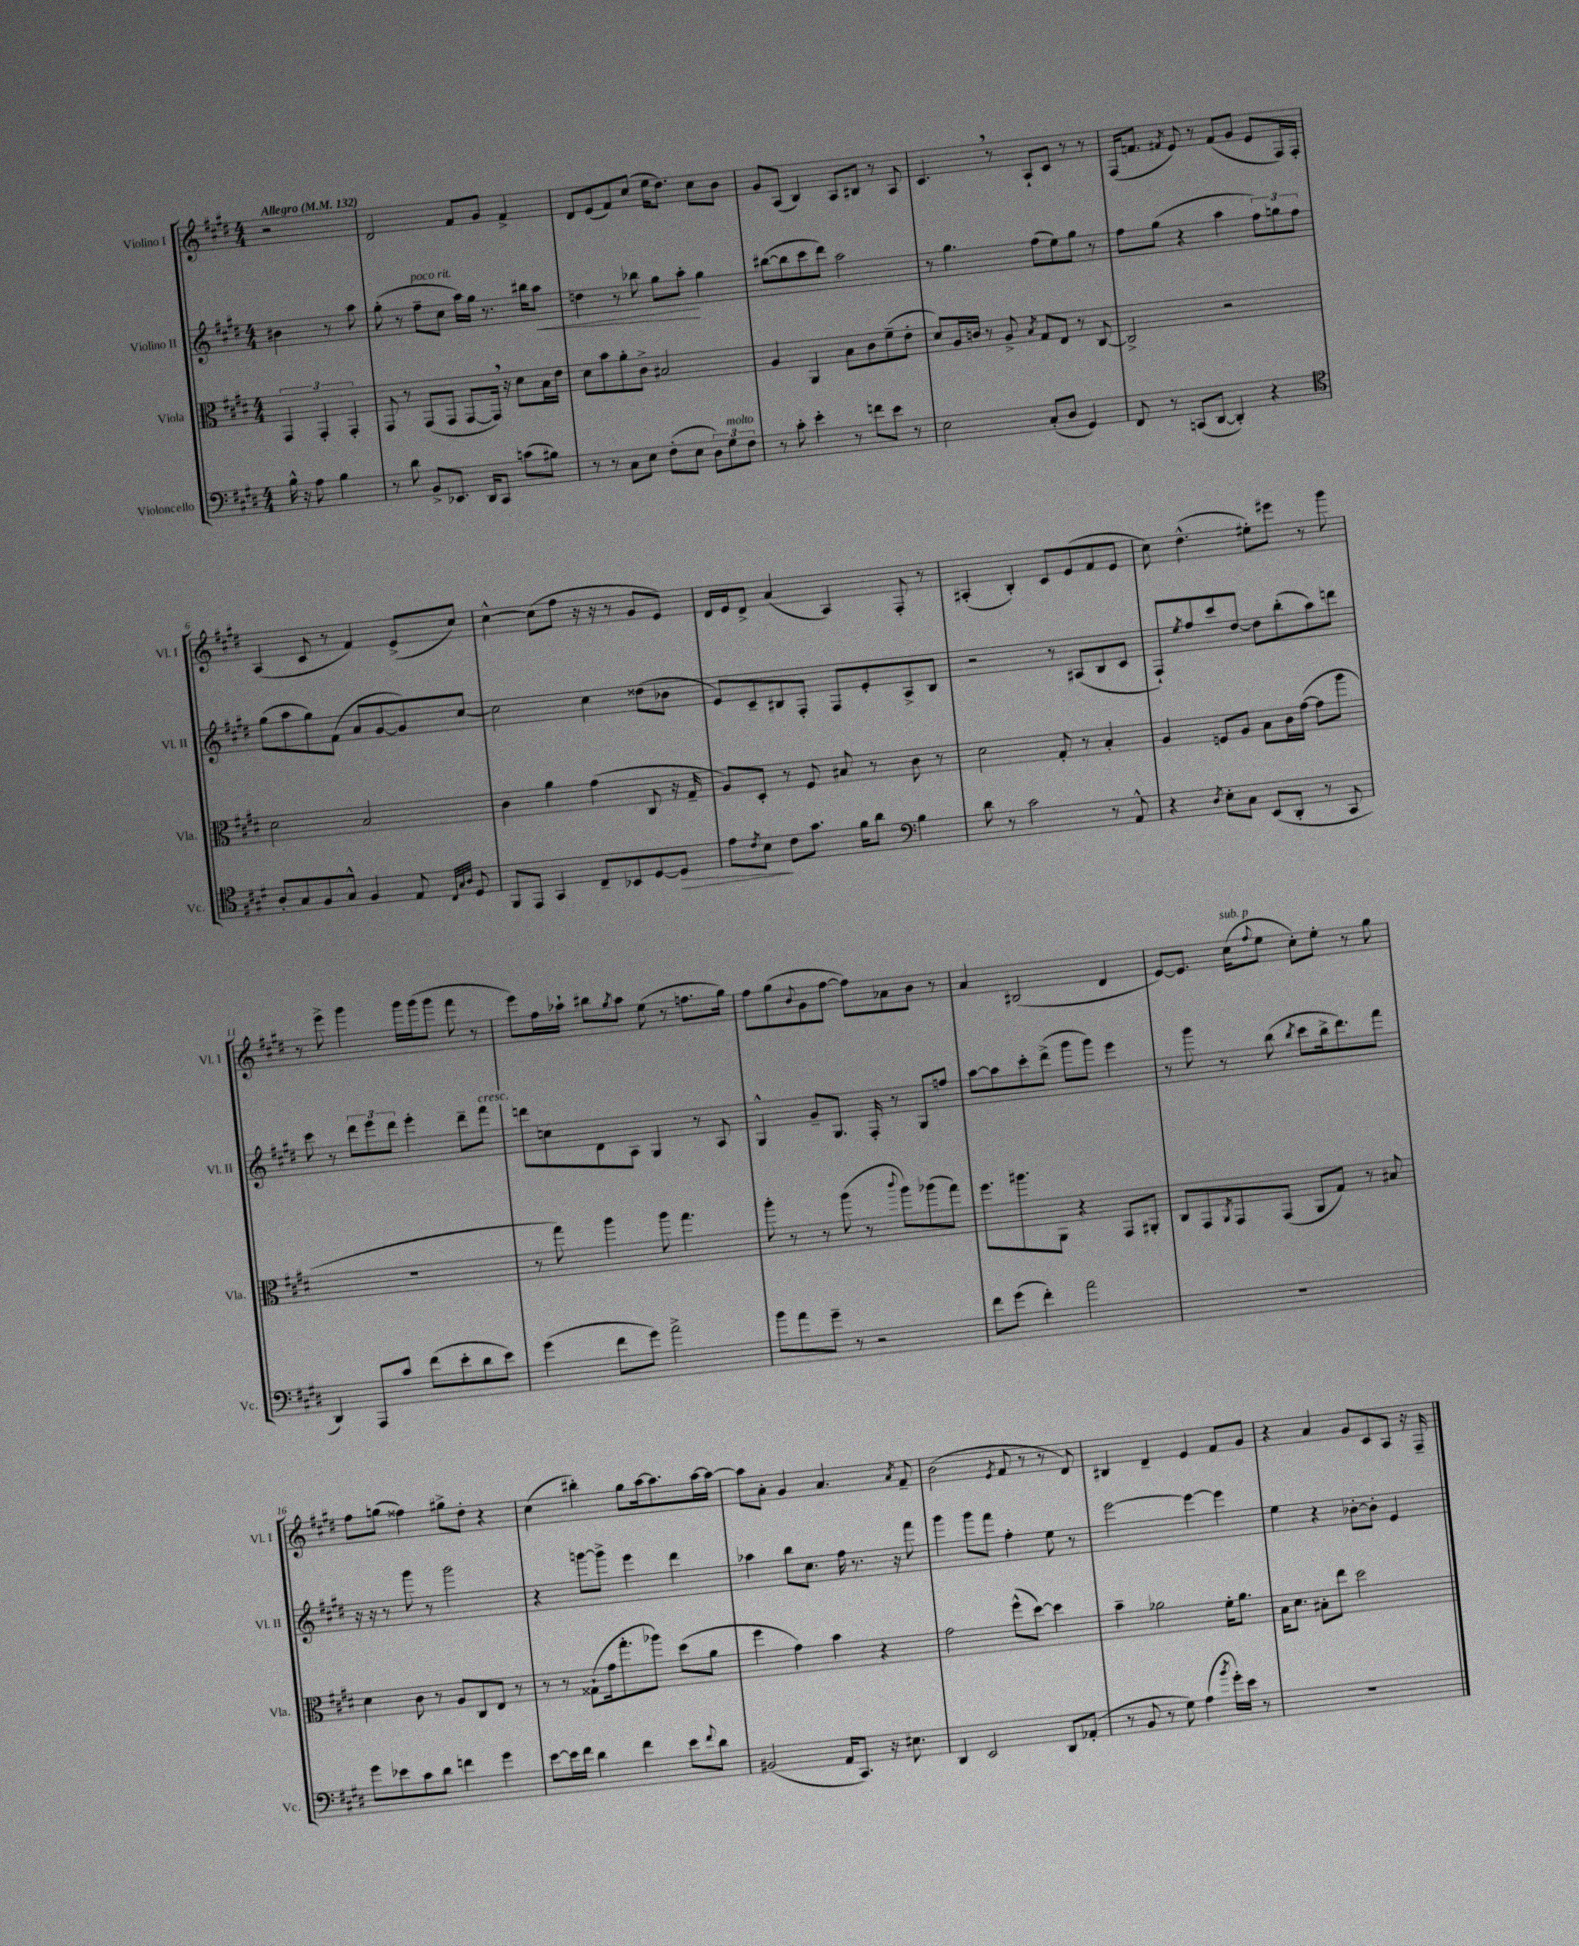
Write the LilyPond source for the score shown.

<<
\new StaffGroup <<
\new Staff = "s0" \with { instrumentName = "Violino I" shortInstrumentName = "Vl. I" } {
    \clef treble \key e \major \numericTimeSignature \time 4/4 \partial 2 \tempo "Allegro" 4 = 132
    r2 |
    dis'2 fis'8 gis'8 fis'4-> |
    dis'8 e'8( fis'8) cis''8( e''16 dis''8.) cis''8 b'8 |
    gis'8 a8( b4) a8 bis8 r8 a8 |
    cis'4. \breathe r8 a8-! cis'8 r8 r8 |
    fis16( f'8. \acciaccatura { fis'8 } e'8) r8 fis'8( gis'8 e'8 fis16) fis16-. |
    a4( cis'8 r8 fis'4) e'8->( cis''8) |
    cis''4~-^ cis''8( fis''8 r16 r16 r8 gis'8 e'8) |
    dis'16 e'16 dis'8-> a'4( a4) fis8-. r8 |
    ais4-.( b4-.) cis'8 e'8( fis'8 e'8 |
    cis''8) dis''4.-^( eis''8-.) eis'''8 r8 gis'''8 |
    r8 e'''8-> gis'''4 gis'''16 gis'''16( gis'''8 fis'''8 r8 |
    e'''8) fis''16 aes''16-! bis''8 \acciaccatura { gis''8 } aes''8 e''8( r8 f''8. gis''16) |
    fis''8 gis''8( \appoggiatura { b'8 } gis'8 fis''8~ fis''8) aes'8 b'8 r8 |
    a'4 bis2( dis'4 |
    e'8~) e'8. cis''16^\markup { \italic "sub. p" }( \appoggiatura { fis''8 } e''8 cis''8-.) e''8-. r8 gis''8 |
    fis''8 g''8( fisis''4) gis''8-> dis''8-. r4 |
    cis''4( bis''4-.) gis''8 a''16~ a''8. a''16~ a''16~ |
    a''8 a'8-. gis'4 a'4. \acciaccatura { a'8 } fis'8-- |
    b'2( \acciaccatura { e'8 } fis'8 r8 r8 dis'8) |
    bis4 dis'4-- e'4 fis'8 gis'8 |
    r4 a'4 gis'8 cis'8 a8 r16 fis16-- \bar "|." |
}
\new Staff = "s1" \with { instrumentName = "Violino II" shortInstrumentName = "Vl. II" } {
    \clef treble \key e \major \numericTimeSignature \time 4/4 \partial 2
    bis'4 r8 a''8 |
    gis''8-.( r8 fis''8--^\markup { \italic "poco rit." } cis''8 a''16) gis''16 r8. bis''16 a''8\< |
    d''4 r8 bes''8 gis''8 a''8-.\! gis''4 |
    bis''8~( bis''8 cis'''8 dis'''8) a''2 |
    r8 gis''4. fis''8( e''8) gis''8 r8 |
    fis''8 gis''8( r4 a''4 \tuplet 3/2 { fis''8) g''8 fis''8 } |
    gis''8( a''8 gis''8) fis'8( a'8 gis'8~ gis'8) cis''8~ |
    cis''2 cis''4 disis''8( bes'8 |
    e'8) cis'8-- bis8 fis8-. fis8 e'8-. a8-> bis8 |
    r2 r8 ais8( b8 cis'8 |
    fis8-!) \acciaccatura { e''8 } fis''8 cis'''8 dis''8~ dis''8 b''8-.( a''8) d'''8 |
    cis'''8 r8 \tuplet 3/2 { dis'''8 e'''8 dis'''8 } e'''4-. dis'''8-- fis'''8^\markup { \italic "cresc." } |
    d'''8 c''8 dis'8 a8 gis4 r8 a8 |
    gis4-^ gis'8-- gis8. fis16-. r8 gis8 f''8 |
    a''8~ a''8 cis'''8-. dis'''8->( gis'''8 gis'''8) e'''4 |
    r8 gis'''8 r8 b''8( \acciaccatura { b''8 } cis'''8 b''16-> dis'''8.) fis'''8 |
    r16 r16 r8 gis'''8 r8 gis'''2 |
    r4 g'''8~ g'''8-> e'''4 dis'''4 |
    aes''4 b''8 cis''8. fis''16 r8. r16 fis'''8 |
    gis'''4 gis'''8 fis'''8 fis''4-. e''8 r8 |
    e'''2~ e'''4~ e'''4 |
    e''4 r4 bes'8~-. bes'8-. e'4 \bar "|." |
}
\new Staff = "s2" \with { instrumentName = "Viola" shortInstrumentName = "Vla." } {
    \clef alto \key e \major \numericTimeSignature \time 4/4 \partial 2
    \tuplet 3/2 { gis,4 gis,4-. gis,4-. } |
    gis,8 r8 gis,8( gis,8 gis,8~ gis,16) \breathe r16 dis'8 b16 e'16 |
    dis'8 b'8 a'8-. cis'8-> bis2 |
    a4 a,4 b8 cis'8 fis'8--( e'8-. |
    dis'8) a16 c'16 r8 a8-> \acciaccatura { b8 } gis8 e8 r8 cis8~ |
    cis2-> r2 |
    dis'2 b2 |
    cis'4 a'4 gis'4( cis8 r16 gis16-- |
    a8) dis8-. r8 fis8 bis8 r8 cis'8 r8 |
    dis'2 gis8-. r8 b4-. |
    a4 f8 a8 b8 cis'16 gis'16~( gis'8 a''8 |
    R1 |
    r8 gis''8) a''4 a''8 gis''4. |
    a''8-. r8 r8 a''8( r8 \appoggiatura { cis'''8 } a''8) aes''8( gis''8) |
    fis''8. ais''8. a,8 r4 gis,8 ais,8-. |
    cis8 gis,8 \acciaccatura { a,8 } gis,8 gis,8( a,8 gis8) r8 bis8 |
    dis'4 cis'8 r8 a8 cis8 e8 r8 |
    r8 r8 gisis8-!( gis'16 gis''8.-. aes''8) dis''8( a'8 |
    fis''4 gis'4) b'4 r4 |
    gis'2 fis''8-^( dis''8~) dis''4 |
    b'4-- aes'2 fis'16-. aes'8. |
    b16 dis'8. bis8-. e''8 dis''2 \bar "|." |
}
\new Staff = "s3" \with { instrumentName = "Violoncello" shortInstrumentName = "Vc." } {
    \clef bass \key e \major \numericTimeSignature \time 4/4 \partial 2
    b16-^ r16 a8 b4 |
    r8 dis'8 b,8-> ees,8. dis,16 cis,8 c'8( bis8) |
    r8 r8 cis8 e8 fis8-.( e8 \tuplet 3/2 { dis8) gis8^\markup { \italic "molto" } fis8 } |
    r8 cis'8-. e'4-. r8 f'8 e'8 r8 |
    e2 cis8-.( dis8 gis,4) |
    fis,8 r8 c,8( dis,8~ dis,4-.) r4 |
    \clef tenor a8-. gis8 fis8 gis8-^ fis4 e8 \grace { cis32 gis32 a32 } dis8 |
    fis,8 e,8 gis,4 cis8-- bes,8 dis8~ dis8\> |
    e'8 \acciaccatura { cis'8 } b8\! cis'8 gis'8. fis'16 a'8 \clef bass b4 |
    dis'8 r8 cis'2 r8 a,8-^ |
    r4 \acciaccatura { dis8 } e8-. cis8 e,8( dis,8-. r8 cis,8 |
    dis,4) a,,8 cis'8 fis'8( e'8-. dis'8 e'8) |
    gis'4( fis'8 gis'8) a'2-> |
    b'8 a'8 gis'8-- r8 r2 |
    fis'8 gis'8( fis'4-.) a'2 |
    R1 |
    gis'8 ees'8 cis'8 dis'8 f'4 gis'4 |
    e'8~ e'16 fis'16 dis'4 fis'4 e'8 \appoggiatura { fis'8 } dis'8 |
    bis,2( a,16 cis,8.) r16 eis8. |
    dis,4 e,2 dis,8 aes,8-.( |
    r8 b,8 r8 gis8) a4( \acciaccatura { b'8 } gis'16-.) e'16 r8 |
    R1 \bar "|." |
}
>>
>>
